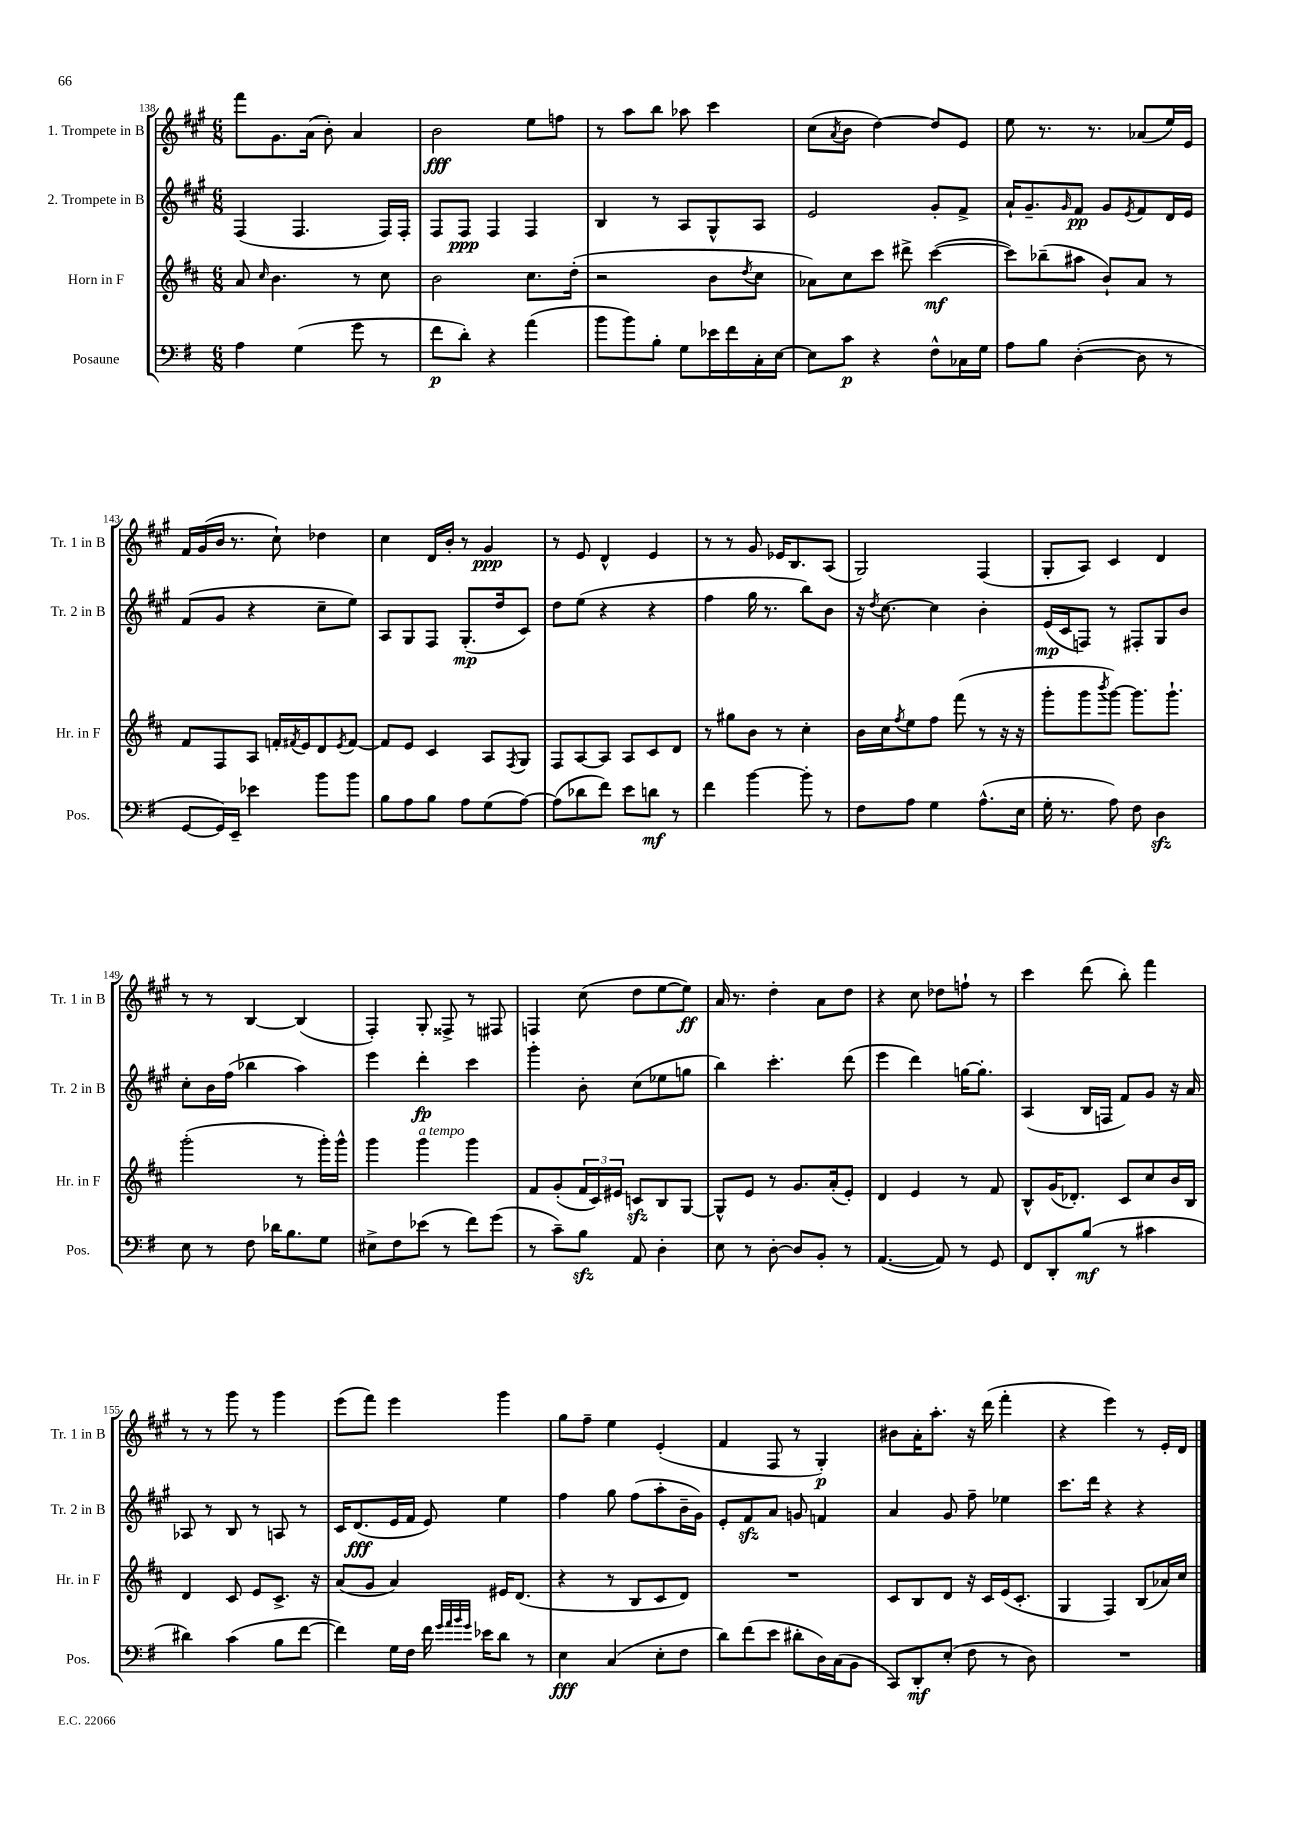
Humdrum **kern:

**kern	**kern	**kern	**kern
*staff4	*staff3	*staff2	*staff1
*clefF4	*clefG2	*clefG2	*clefG2
*k[f#]	*k[f#c#]	*k[f#c#g#]	*k[f#c#g#]
*M6/8	*M6/8	*M6/8	*M6/8
4A	8a	(4F#	8fff#
.	16qqcc#	.	.
.	4.b	.	8.g#
(4G	.	4.F#	.
.	.	.	(16a
.	.	.	8b')
8g	8r	.	4a
8r	8cc#	16F#)	.
.	.	16F#'	.
=	=	=	=
8f#	2b	8F#	2b
8d')	.	8F#	.
4r	.	4F#	.
(4a	8.cc#	4F#	8ee
.	.	.	8ff
.	(16dd'	.	.
=	=	=	=
8b	2r	4B	8r
8b)	.	.	8aa
8B'	.	8r	8bb
8G	.	8A	8aa-
16e-	8b	8G#^^	4ccc#
16f#	.	.	.
.	8qdd	.	.
16C'	8cc#	8A	.
[16E	.	.	.
=	=	=	=
8E]	8a-)	2e	(8cc#
.	.	.	8qa
8c	8cc#	.	8b
4r	8ccc#	.	[4dd)
.	8ddd#^	.	.
8F#^^	([4ccc#	8g#'	8dd]
16C-	.	8f#^	8e
16G	.	.	.
=	=	=	=
8A	8ccc#])	16a`	8ee
.	.	8.g#~	.
8B	(8bb-~	.	8.r
.	.	16qqg#	.
([4D'	8aa#	8f#	.
.	.	.	8.r
.	8b`)	8g#	.
.	.	8qe	.
8D]	8a	8f#	(8a-
8r	8r	16d	16ee)
.	.	16e	16e
=	=	=	=
[8GG	8f#	(8f#	16f#
.	.	.	(16g#
16GG])	8F#	8g#	16b
16EE~	.	.	8.r
4e-	8A	4r	.
.	16f'	.	8cc#`)
.	8qf#	.	.
.	16e	.	.
8b	8d	8cc#~	4dd-
.	8qe	.	.
8b	[8f#	8ee)	.
=	=	=	=
8B	8f#]	8A	4cc#
8A	8e	8G#	.
8B	4c#	8F#	16d
.	.	.	16b'
8A	.	(8.G#'	8r
(8G	8A	.	4g#
.	.	16dd	.
.	8qF#	.	.
[8A)	8G	8c#)	.
=	=	=	=
(8A]	8F#	8dd	8r
8d-	[8A	(8ee	8e
8f#)	8A]	4r	4d^^
8e	8A	.	.
8d	8c#	4r	4e
8r	8d	.	.
=	=	=	=
4f#	8r	4ff#	8r
.	8gg#	.	8r
[4b	8b	16gg#	8g#
.	.	8.r	.
.	8r	.	16e-
.	.	.	8.B
8b']	4cc#'	8bb)	.
8r	.	8b	(8A
=	=	=	=
8F#	16b	16r	2G#)
.	.	8qdd	.
.	16cc#	[8.cc#	.
.	8qff#	.	.
8A	8ee	.	.
4G	8ff#	4cc#]	.
.	(8fff#	.	.
(8.A^^	8r	4b'	(4F#
.	16r	.	.
16E	16r	.	.
=	=	=	=
16G'	8ggg'	(16e	8G#'
8.r	.	16c#	.
.	8ggg	8F)	8A)
.	8qbbb	.	.
8A)	[8ggg)	8r	4c#
8F#	8.ggg]	8F#'	.
4D	.	8G#	4d
.	8.ggg`	.	.
.	.	8b	.
=	=	=	=
8E	(2ggg'	8cc#'	8r
8r	.	16b	8r
.	.	(16ff#	.
8F#	.	4bb-	[4B
16d-	.	.	.
8.B	.	.	.
.	8r	4aa)	(4B]
8G	16ggg')	.	.
.	16ggg^^	.	.
=	=	=	=
8E#^	4ggg	4eee	4F#')
8F#	.	.	.
(8e-	4ggg	4ddd'	8G#'
8r	.	.	8F##^
8f#)	4ggg	4ccc#	8r
(8g	.	.	8F#
=	=	=	=
8r	8f#	4ggg#'	4F
8c~)	(8g'	.	.
8B	24f#	8b'	(8cc#
.	24c#)	.	.
.	24e#	.	.
8AA	8c	(8cc#	8dd
4D'	8B	8ee-	[8ee
.	[8G	8gg	8ee])
=	=	=	=
8E	8G^^]	4bb)	16a
.	.	.	8.r
8r	8e	.	.
[8D'	8r	4.ccc#'	4dd'
8D]	8.g	.	.
8BB'	.	.	8a
.	(16a'	.	.
8r	8e')	(8ddd	8dd
=	=	=	=
([4.AA	4d	4eee	4r
.	4e	4ddd)	8cc#
8AA])	.	.	8dd-
8r	8r	[16gg	8ff`
.	.	8.gg']	.
8GG	8f#	.	8r
=	=	=	=
8FF#	8B^^	(4A	4ccc#
8DD'	(16g	.	.
.	8.d-')	.	.
(8B	.	16B	(8ddd
.	.	16F	.
8r	8c#	8f#)	8bb')
4c#	8cc#	8g#	4fff#
.	16b	16r	.
.	16B	16a	.
=	=	=	=
4d#)	4d	8A-	8r
.	.	8r	8r
(4c	8c#	8B	8ggg#
.	8e	8r	8r
8B	8.c#^	8A	4ggg#
[8f#	.	8r	.
.	16r	.	.
=	=	=	=
4f#])	(8a	16c#	(8eee
.	.	(8.d	.
.	8g	.	8fff#)
16G	4a)	16e	4eee
16F#	.	16f#	.
16f#	.	8e)	.
32qqg	.	.	.
32qqa	.	.	.
32qqb	.	.	.
32qqg	.	.	.
16e-	.	.	.
8d	16e#	4ee	4ggg#
.	(8.d	.	.
8r	.	.	.
=	=	=	=
4E	4r	4ff#	8gg#
.	.	.	8ff#~
(4C	8r	8gg#	4ee
.	8B	(8ff#	.
8E'	8c#	8aa'	(4e'
8F#	8d)	16b~	.
.	.	16g#)	.
=	=	=	=
8d)	2.r	8e'	4f#
(8f#	.	8f#	.
8e	.	8a	8F#
8d#'	.	8g	8r
16D)	.	4f	4G#')
(16C	.	.	.
8BB	.	.	.
=	=	=	=
8CC)	8c#	4a	8b#
8DD'	8B	.	16a'
.	.	.	8.aa'
(8E'	8d	8g#	.
8F#	16r	8ff#~	16r
.	16c#	.	(16ddd
8r	(16e	4ee-	4fff#'
.	8.c#'	.	.
8D)	.	.	.
=	=	=	=
2.r	4G	8.ccc#	4r
.	.	16ddd	.
.	4F#)	4r	4eee)
.	(8B	4r	8r
.	16a-)	.	16e'
.	16cc#	.	16d
==	==	==	==
*-	*-	*-	*-
